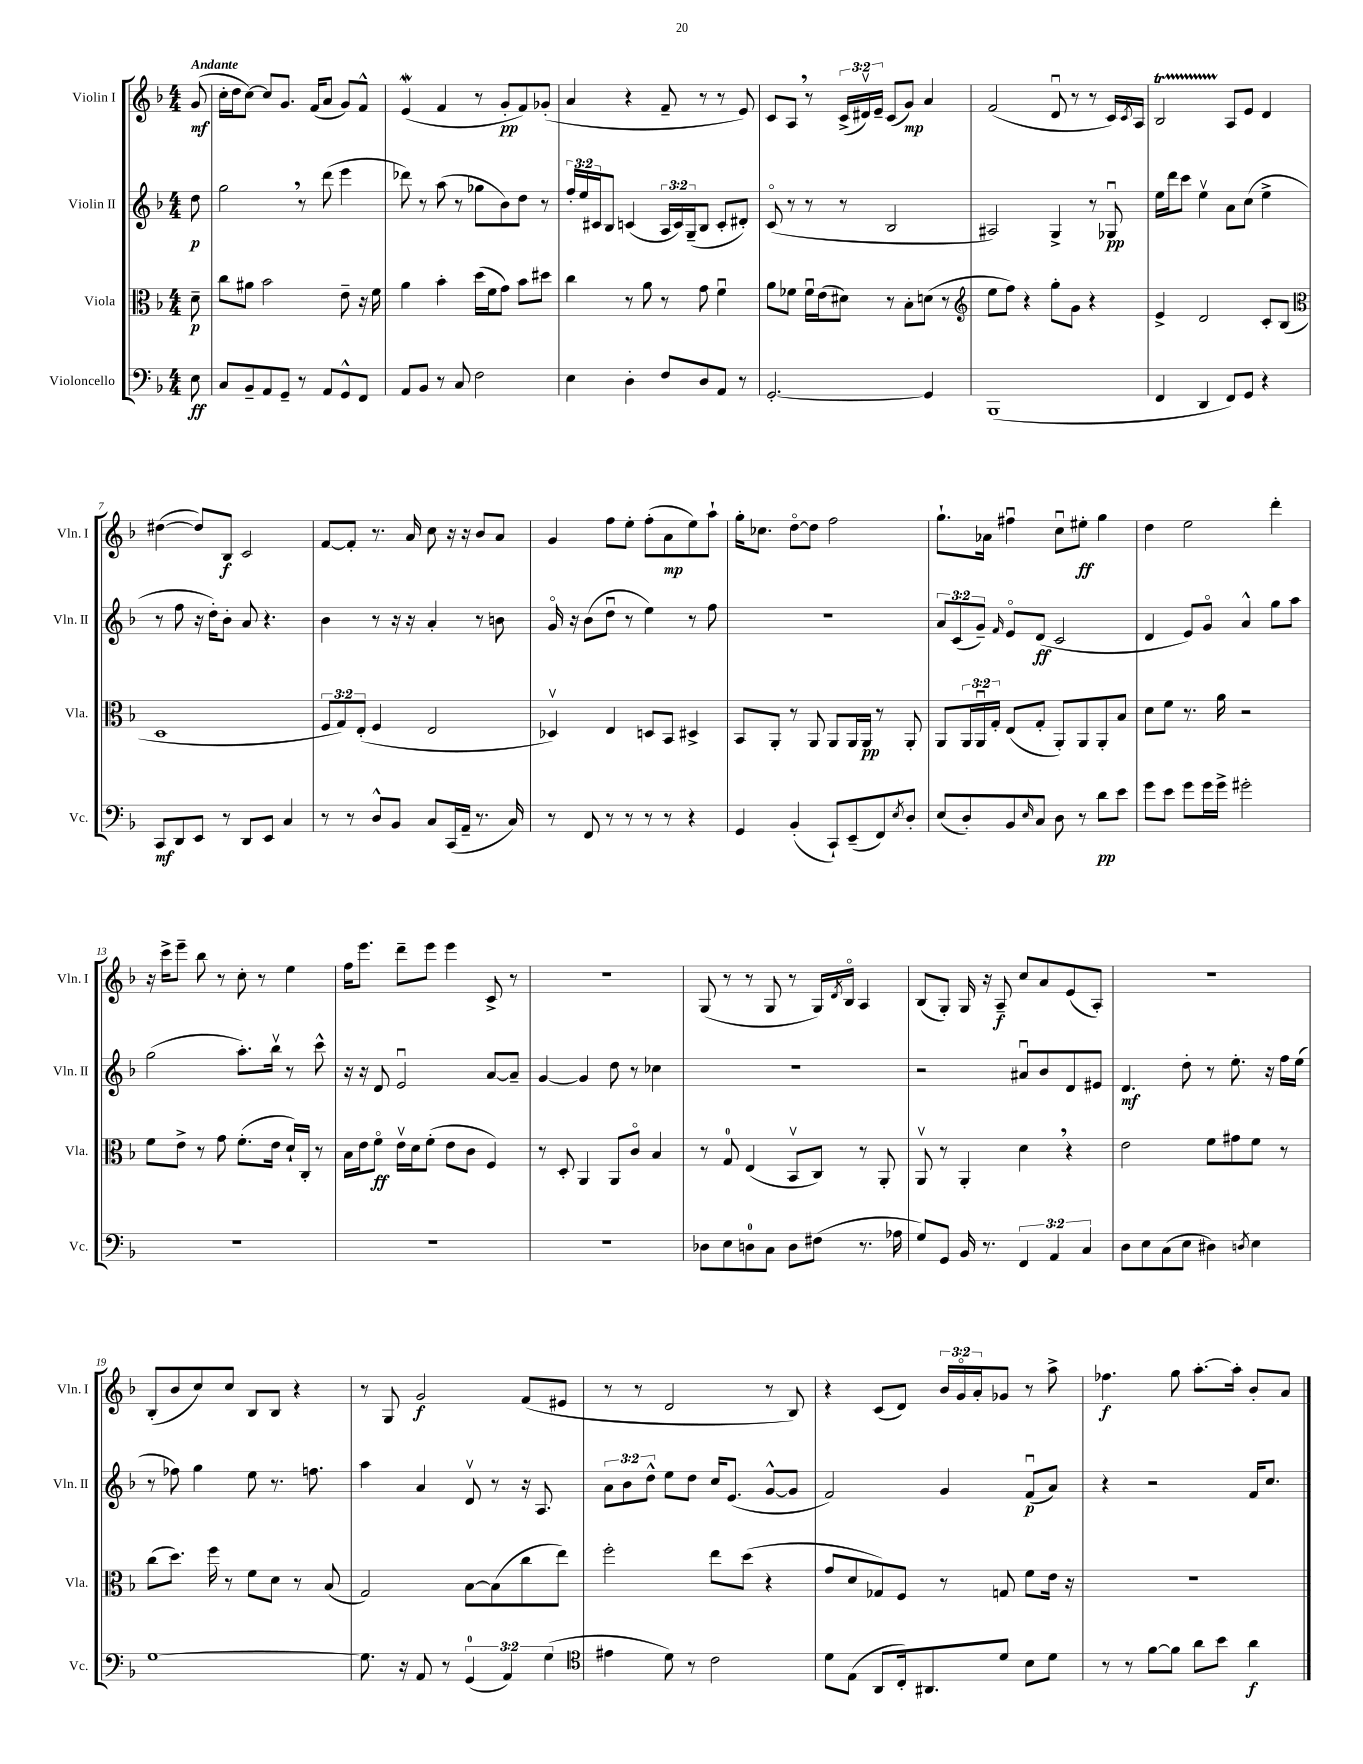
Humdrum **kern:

**kern	**kern	**kern	**kern
*staff4	*staff3	*staff2	*staff1
*clefF4	*clefC3	*clefG2	*clefG2
*k[b-]	*k[b-]	*k[b-]	*k[b-]
*M4/4	*M4/4	*M4/4	*M4/4
8E\	8d~\	8dd\	(8g/
=	=	=	=
8C/L	8cc\L	2gg\	16cc'\LL
.	.	.	16dd\J
8BB-~/	8a#\J	.	[8cc\J)
8AA/	2b-\	.	8cc/]L
8GG~/J	.	.	8.g/J
8r	.	8r	.
.	.	.	(16f/LK
8AA/L	.	(8ddd\	8a/J
8GG^^/	8e~\	4eee\	8g/L)
8FF/J	16r	.	8f^^/J
.	16f\	.	.
=	=	=	=
8AA/L	4a\	8ddd-\)	(4e/
8BB-/J	.	8r	.
8r	4b-'\	(8aa\	4f/
8C/	.	8r	.
2F\	(16dd\LL	8gg-\L	8r
.	16f\J	.	.
.	8g\J)	8b-\)	8g'/L
.	8b-\L	8dd\J	8f/)
.	8dd#\J	8r	(8g-'/J
=	=	=	=
4E\	4cc\	24ff'/LL	4a/
.	.	24ee/	.
.	.	24c#/J	.
.	.	8B-/J	.
4D'\	8r	(4c/	4r
.	8a\	.	.
8F/L	8r	24A/LL	8f~/
.	.	24c/)	.
.	.	(24G~/J	.
8D/	8g\	8B-/J	8r
8AA/J	4fu\	8c'/L	8r
8r	.	8d#'/J)	8e/)
=	=	=	=
[2.GG'/	8a\L	(8co/	8c/L
.	8f-\J	8r	8A/J
.	16f-u\LL	8r	8r
.	(16e\J	.	.
.	8d#\J)	8r	(24c^/LL
.	.	.	24d#v/)
.	.	.	24e~/JJ
.	8r	2B-/	(8c/L
.	8B-'\L	.	8g/J)
4GG/]	(8d\J	.	4a/
.	8r	.	.
=	=	=	=
*	*clefG2	*	*
(1BBB-	8ee\L	2A#/)	(2f/
.	8ff\J)	.	.
.	4r	.	.
.	8gg'\L	4G^/	8du/
.	8g\J	.	8r
.	4r	8r	8r
.	.	8G-u/	16c/LL)
.	.	.	8qc/
.	.	.	16A/JJ
=	=	=	=
4FF/	4e^/	16ee\LL	2B-/
.	.	16ddd\J	.
.	.	8ccc\J	.
4DD/	2d/	4eev\	.
8FF/L)	.	8a\L	8A/L
8GG/J	.	(8cc\J	8e/J
4r	8c'/L	4ee^\	4d/
.	(8B-/J	.	.
=	=	=	=
*	*clefC3	*	*
8CC/L	1D	8r	([4dd#\
8DD/	.	8ff\	.
8EE/J	.	16r	8dd#/]L)
.	.	16dd'\LK)	.
8r	.	8b-'\J	8B-/J
8DD/L	.	8a/	2c/
8EE/J	.	4.r	.
4C/	.	.	.
=	=	=	=
8r	12F/L	4b-\	[8f/L
.	12G/)	.	.
8r	.	.	8f'/]J
.	(12E'/J	.	.
8D^^/L	4F/	8r	8.r
8BB-/J	.	16r	.
.	.	16r	16a/
8C/L	2E/	4a'/	8cc\
(16CC/L	.	.	16r
16AA~/JJ	.	.	16r
8.r	.	8r	8b-/L
.	.	8b\	8a/J
16C/)	.	.	.
=	=	=	=
8r	4D-v/)	16go/	4g/
.	.	16r	.
8FF/	.	(8b-\L	.
8r	4E/	8ddu\J	8ff\L
8r	.	8r	8ee'\J
8r	8D/L	4ee\)	(8ff'\L
8r	8BB-/J	.	8a\
4r	4D#^/	8r	8ee\)
.	.	8ff\	8aa`\J
=	=	=	=
4GG/	8BB-/L	1r	16gg'\LK
.	.	.	8.cc-\J
.	8AA'/J	.	.
(4BB-'/	8r	.	[8ddo\L
.	8AA/	.	8dd\]J
8CC`/L)	8AA/L	.	2ff\
(8EE~/	16AA/L	.	.
.	16AA/JJ	.	.
8FF/)	8r	.	.
8qE/	.	.	.
8D'/J	8AA'/	.	.
=	=	=	=
(8E/L	8AA/L	12a/L	8.gg`\L
.	.	(12c/	.
8D'/)	24AA/L	.	.
.	24AAu/	12g~/J)	.
.	.	.	16a-\Jk
.	24G'/JJ	.	.
.	.	16qqf/	.
8BB-/	(8E/L	8eo/L	4ff#u\
16qqE/	.	.	.
8C/J	8G'/J	(8d/J	.
8D\	8AA'/L)	2c/	8ccu\L
8r	8AA/	.	8ee#'\J
8d\L	8AA'/	.	4gg\
8e\J	8B-/J	.	.
=	=	=	=
8g\L	8d\L	4d/	4dd\
8e\J	8f\J	.	.
8g\L	8.r	8e/L)	2ee\
16g\L	.	8go/J	.
16g^\JJ	16a\	.	.
2g#'\	2r	4a^^/	.
.	.	8gg\L	4ddd'\
.	.	8aa\J	.
=	=	=	=
1r	8f\L	(2gg\	16r
.	.	.	16ccc^\LK
.	8e^\J	.	8eee~\J
.	8r	.	8bb-\
.	8g\	.	8r
.	(8.f'\L	8.aa'\L)	8cc'\
.	.	.	8r
.	16e\Jk	16bb-v\Jk	.
.	16d`/LL)	8r	4ee\
.	16C'/JJ	.	.
.	8r	8ccc^^\	.
=	=	=	=
1r	16B-\LL	16r	16ff\LK
.	16e\J	16r	8.eee\J
.	8fo\J	8d/	.
.	16ev\LL	2eu/	8ddd~\L
.	16d\J	.	.
.	(8f'\J	.	8eee\J
.	8e\L	.	4eee\
.	8c\J	.	.
.	4F/)	[8a/L	8c^/
.	.	8a~/]J	8r
=	=	=	=
1r	8r	[4g/	1r
.	8D'/	.	.
.	4AA/	4g/]	.
.	8AA/L	8dd\	.
.	8co/J	8r	.
.	4B-/	4cc-\	.
=	=	=	=
8D-\L	8r	1r	(8G/
8E\	8G/	.	8r
8D\	(4E/	.	8r
8C\J	.	.	8G/
8D\L	8BB-v/L	.	8r
(8F#\J	8C/J)	.	16G/LL)
.	.	.	8qd/
.	.	.	16B-o/JJ
8.r	8r	.	4A/
.	8AA'/	.	.
16A-\	.	.	.
=	=	=	=
8G/L)	8AAv/	2r	(8B-/L
8GG/J	8r	.	8G'/J)
16BB-/	4AA'/	.	16G/
8.r	.	.	16r
.	.	.	8A~/
6FF/	4d\	8a#u/L	8cc/L
.	.	8b-/	8a/
6AA/	.	.	.
.	4r	8d/	(8e/
6C/	.	.	.
.	.	8e#/J	8A'/J)
=	=	=	=
8D\L	2e\	4.d/	1r
8E\	.	.	.
(8C\	.	.	.
8E\J	.	8dd'\	.
4D#\)	8f\L	8r	.
.	8g#\	8.ee'\	.
8qD/	.	.	.
4E\	8f\J	.	.
.	.	16r	.
.	8r	16ff\LL	.
.	.	(16ee\JJ	.
=	=	=	=
[1G	(8cc\L	8r	(8B-'/L
.	8.dd\J)	8ff-\)	8b-/
.	.	4gg\	8cc/)
.	16ff\	.	.
.	8r	.	8cc/J
.	8f\L	8ee\	8B-/L
.	8d\J	8.r	8B-/J
.	8r	.	4r
.	.	8.ff\	.
.	(8B-/	.	.
=	=	=	=
8.G\]	2G/)	4aa\	8r
.	.	.	8G/
16r	.	.	.
8AA/	.	4a/	2g/
8r	.	.	.
(6GG/	[8B-\L	8dv/	.
.	(8B-\]	8r	.
6AA/)	.	.	.
.	8cc\	16r	(8f/L
.	.	8.A/	.
(6G\	.	.	.
.	8ee\J)	.	8e#/J
=	=	=	=
*clefC4	*	*	*
4e#\	2ff'\	12a\L	8r
.	.	12b-\	.
.	.	.	8r
.	.	12dd^^\J	.
8d\)	.	8ee\L	2d/
8r	.	8dd\J	.
2c\	8ee\L	16cc/LK	.
.	.	(8.e/J	.
.	(8dd\J	.	.
.	4r	[8g^^/L	8r
.	.	8g/]J	8B-/)
=	=	=	=
8d\L	8g/L	2f/)	4r
(8E\J	8d/	.	.
8AA/L	8G-/)	.	(8c/L
16C'/k)	8F/J	.	8d/J)
8.AA#/	.	.	.
.	8r	4g/	24b-/LL
.	.	.	24go/
.	.	.	24a'/J
8d/J	8G/	.	8g-/J
8B-\L	8f\L	(8fu/L	8r
8d\J	16e\Jk	8a/J)	8aa^\
.	16r	.	.
=	=	=	=
8r	1r	4r	4.ff-\
8r	.	.	.
[8f\L	.	2r	.
8f\]J	.	.	8gg\
8a\L	.	.	[8.aa'\L
8b-\J	.	.	.
.	.	.	16aa'\]Jk
4a\	.	16f/LK	8b-'/L
.	.	8.cc/J	.
.	.	.	8a/J
==	==	==	==
*-	*-	*-	*-
